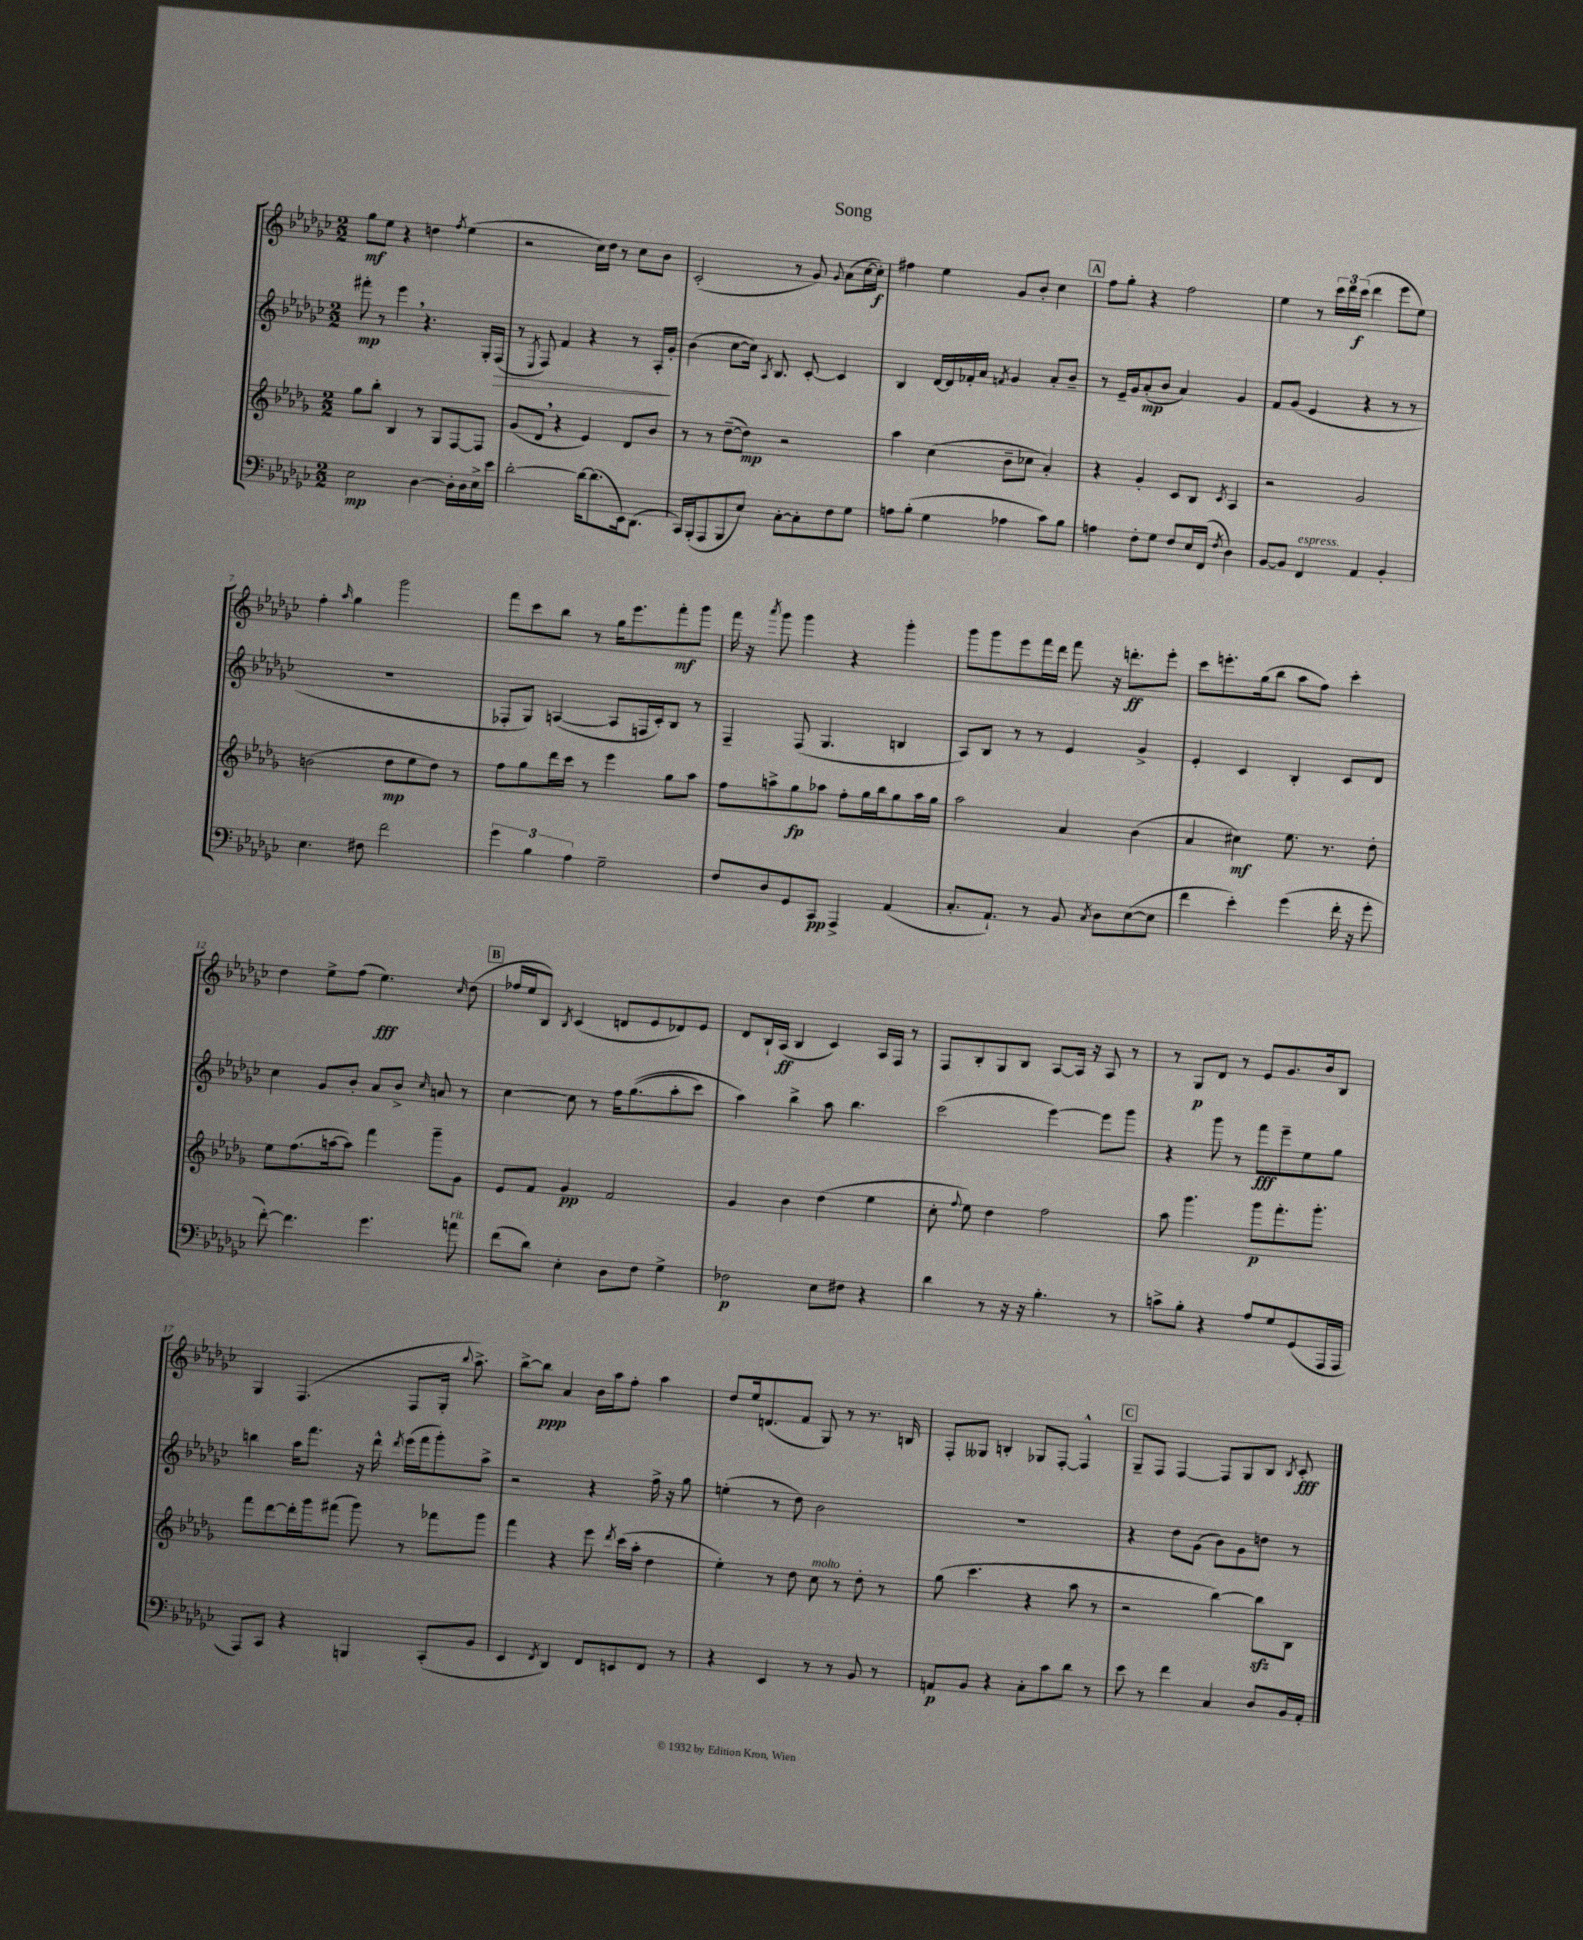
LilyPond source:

\header { title = "Song" }
<<
\new StaffGroup <<
\new Staff = "s0" {
    \clef treble \key ges \major \numericTimeSignature \time 2/2
    \autoBeamOff ges''8[\mf ees''8] r4 d''4 \acciaccatura { f''8 } ees''4( |
    r2 ces''16[) des''16] r8 ces''8[ bes'8] |
    ces'2-.( r8 ges'8) \appoggiatura { ges'8 } aes'8[( ces''16~ ces''16]-.\f) |
    fis''4 ees''4 ges'8[ bes'8]-. ces''4 |
    \mark \markup { \box "A" } f''8[ ges''8]-. r4 f''2 |
    ees''4 r8 \tuplet 3/2 { ces'''16[ des'''16 ces'''16]\f( } des'''4 ees'''8[ ees''8]) |
    f''4-. \grace { aes''16 } ges''4 ges'''2 |
    f'''8[ ces'''8 bes''8] r8 ges''16[ ees'''8. f'''8-.\mf ges'''8] |
    f'''16 r16 \acciaccatura { aes'''8 } ges'''8 ges'''4 r4 ges'''4-. |
    ges'''8[ ges'''8 ees'''8 f'''16 des'''16] f'''8 r16 d'''8.[-.\ff ees'''8]-. |
    ces'''8[ e'''8.-. ges''16( bes''8] aes''8[ f''8]) ces'''4-. |
    des''4 ees''8[-> f''8]( ees''4.\fff) \grace { ces''16 } des''8( |
    \mark \markup { \box "B" } fes''16[ ees''16 bes8]) \acciaccatura { bes8 } ces'4( d'8[ ees'8 des'8) ees'8] |
    des'8[ bes16-! aes16]\ff( bes4 ces'4) aes16[ f16] r8 |
    f8[ bes8-. ges8 bes8] aes8[~ aes16] r16 aes8 r8 |
    r8 ges8[\p des'8] r8 ees'8[ ges'8. bes'16 bes8] |
    ges4 f4.( f8[ ges16]-. \appoggiatura { bes''8 } aes''8.->) |
    bes''8[~-> bes''8]\ppp aes'4 bes'16[ aes''16 f''8]-. aes''4 |
    des''8[ ees''16 d'8.( f'8] ges8) r8 r8. b16 |
    f8[-. geses8] b4-. ges8[ f8]~-. f4-^ |
    \mark \markup { \box "C" } ges8[-- f8] f4~ f8[ ges8 bes8] \acciaccatura { bes8 } ces'8-.\fff \bar "|." |
}
\new Staff = "s1" {
    \clef treble \key ges \major \numericTimeSignature \time 2/2
    \autoBeamOff fis'''8-.\mp r8 ees'''4 \breathe r4. ges16[-. f16]\>( |
    r8 \acciaccatura { ees8 } f8) f'4 r4 r8 aes16[-. ges'16]-.\! |
    bes'4( ces''8[~ ces''16]) \acciaccatura { aes8 } bes8. ces'8~-. ces'4 |
    bes4 des'16[~ des'16 fes'16-. aes'16] \acciaccatura { f'8 } ges'4 aes'8[-. bes'8]-- |
    \mark \markup { \box "A" } r8 ees'16[-- ges'16 aes'8-.\mp( bes'8] aes'4) ges'4 |
    f'8[ ges'8]( ees'4 r4 r8 r8 |
    R1 |
    fes8[-. ges8]) a4~( a8[ f16 ces'16-.) bes8] r8 |
    f4-- f8( ges4. b4 |
    aes8[) bes8] r8 r8 ees'4 ges'4-> |
    ees'4-. ces'4 bes4-. ces'8[ des'8] |
    ces''4 ges'8[ bes'8]-. aes'8[ bes'8]-> \grace { ces''16 } a'8 r8 |
    \mark \markup { \box "B" } ces''4~ ces''8 r8 f''16[ ges''8.(\( aes''8-. ces'''8]) |
    aes''4\) bes''4-> aes''8 bes''4. |
    ces'''2( ees'''4~) ees'''8[ ges'''8] |
    r4 ges'''8 r8 f'''8[\fff ees'''8-- ees''8 ges''8] |
    b''4 aes''16[ f'''8.] r16 des'''16-^ \acciaccatura { des'''8 } ees'''16[( f'''16 ges'''8-.) aes''8]-> |
    r2 r4 f''16-> r16 ges''8 |
    e''4-.( r8 des''8) bes'2 |
    R1 |
    \mark \markup { \box "C" } r4 des''8[ ges'8]( bes'8[) ges'8 d''8] r8 \bar "|." |
}
\new Staff = "s2" {
    \clef treble \key des \major \numericTimeSignature \time 2/2
    \autoBeamOff ges''8[ bes''8]-. bes4 r8 ges8[ f8~ f8] |
    ges'8[( des'8] \breathe r4 ees'4) des'8[ bes'8] |
    r8 r8 des''8[~--( des''8]\mp) r2 |
    aes''4 c''4( bes'8[-- ces''8] aes'4-.) |
    \mark \markup { \box "A" } r4 ges'4-. c'8[ bes8] \acciaccatura { c'8 } aes4 |
    r2 ges'2 |
    b'2( des''8[\mp ees''8 des''8]) r8 |
    f''8[ ges''8 des'''16 c'''16] r8 ees'''4 ges''8[ aes''8] |
    f''8[ a''8-> ges''8\fp aes''8] f''8[-. ges''16 bes''16 ges''8 aes''16 ges''16] |
    aes''2 aes'4 bes'4( |
    aes'4 cis''4\mf) ees''8. r8. des''8-. |
    ees''8[ f''8.( a''16~ a''8]) f'''4 ges'''8[-- ges'8] |
    \mark \markup { \box "B" } ees'8[ f'8] ges'4\pp f'2 |
    ges'4 bes'4 des''4( ees''4 |
    c''8-. \appoggiatura { f''8 } ees''8) des''4 f''2 |
    aes''8 ges'''4. ges'''8[\p f'''8.-. ges'''8.]-. |
    f'''8[ des'''8~ des'''16-. ges'''16 fis'''8]( ges'''8) r8 fes'''8[ ges'''8] |
    f'''4 r4 ees'''8 \acciaccatura { des'''8 } c'''16[( aes''16]-. des''4 |
    ees''4-.) r8 des''8 c''8^\markup { \italic "molto" } r8 des''8-. r8 |
    ges''8( c'''4. r4 aes''8 r8 |
    \mark \markup { \box "C" } r2 bes''4~) bes''8[\sfz bes8] \bar "|." |
}
\new Staff = "s3" {
    \clef bass \key ges \major \numericTimeSignature \time 2/2
    \autoBeamOff ees2\mp des4~ des16[-. des16 ees16-> ees'16] |
    des'2~-. des'16[~ des'8.( ees,16) des,8.]( |
    ces,16[) bes,,16-.( aes,,8 bes,,8 ees8]) ces8[~-. ces8-. f8 ges8] |
    a8[ bes8]-.( ges4 aes4 ces'8[) bes8] |
    \mark \markup { \box "A" } a4 f8[-. ges8] f8[ ees16 f,16]( \acciaccatura { f8 } des4) |
    bes,8[~ bes,8] f,4^\markup { \italic "espress." } aes,4 bes,4-. |
    ees4. fis8 f'2 |
    \tuplet 3/2 { ges'4 bes4 aes4 } ges2-- |
    f8[ des8 ges,8 ces,8]\pp aes,,4-> aes,4( |
    ces8.[-. aes,8.]-!) r8 bes,8 \acciaccatura { ces8 } des8[ ees8~( ees8] |
    f'4 ees'4-.) ges'4( f'16-. r16 ges'8-. |
    f'8~-.) f'4. ges'4. a'8^\markup { \italic "rit." } |
    \mark \markup { \box "B" } f'8[( des'8]) ees4-. des8[ f8] ges4-> |
    fes2\p ees8[ fis8] r4 |
    des'4 r8 r16 r16 bes4.-. r8 |
    c'8[-> bes8]-. r4 aes8[ ges8 ges,8( aes,,16 aes,,16] |
    aes,,8[) ces,8] r4 b,,4 ces,8[-.( bes,8] |
    ees,4 \acciaccatura { f,8 } des,4) f,8[ e,8 f,8] r8 |
    r4 ees,4 r8 r8 bes,8 r8 |
    a,8[\p bes,8] r4 ces8[-. ces'8 des'8] r8 |
    \mark \markup { \box "C" } ees'8 r8 f'4 ces4 des8[ bes,16 aes,16]-. \bar "|." |
}
>>
>>
